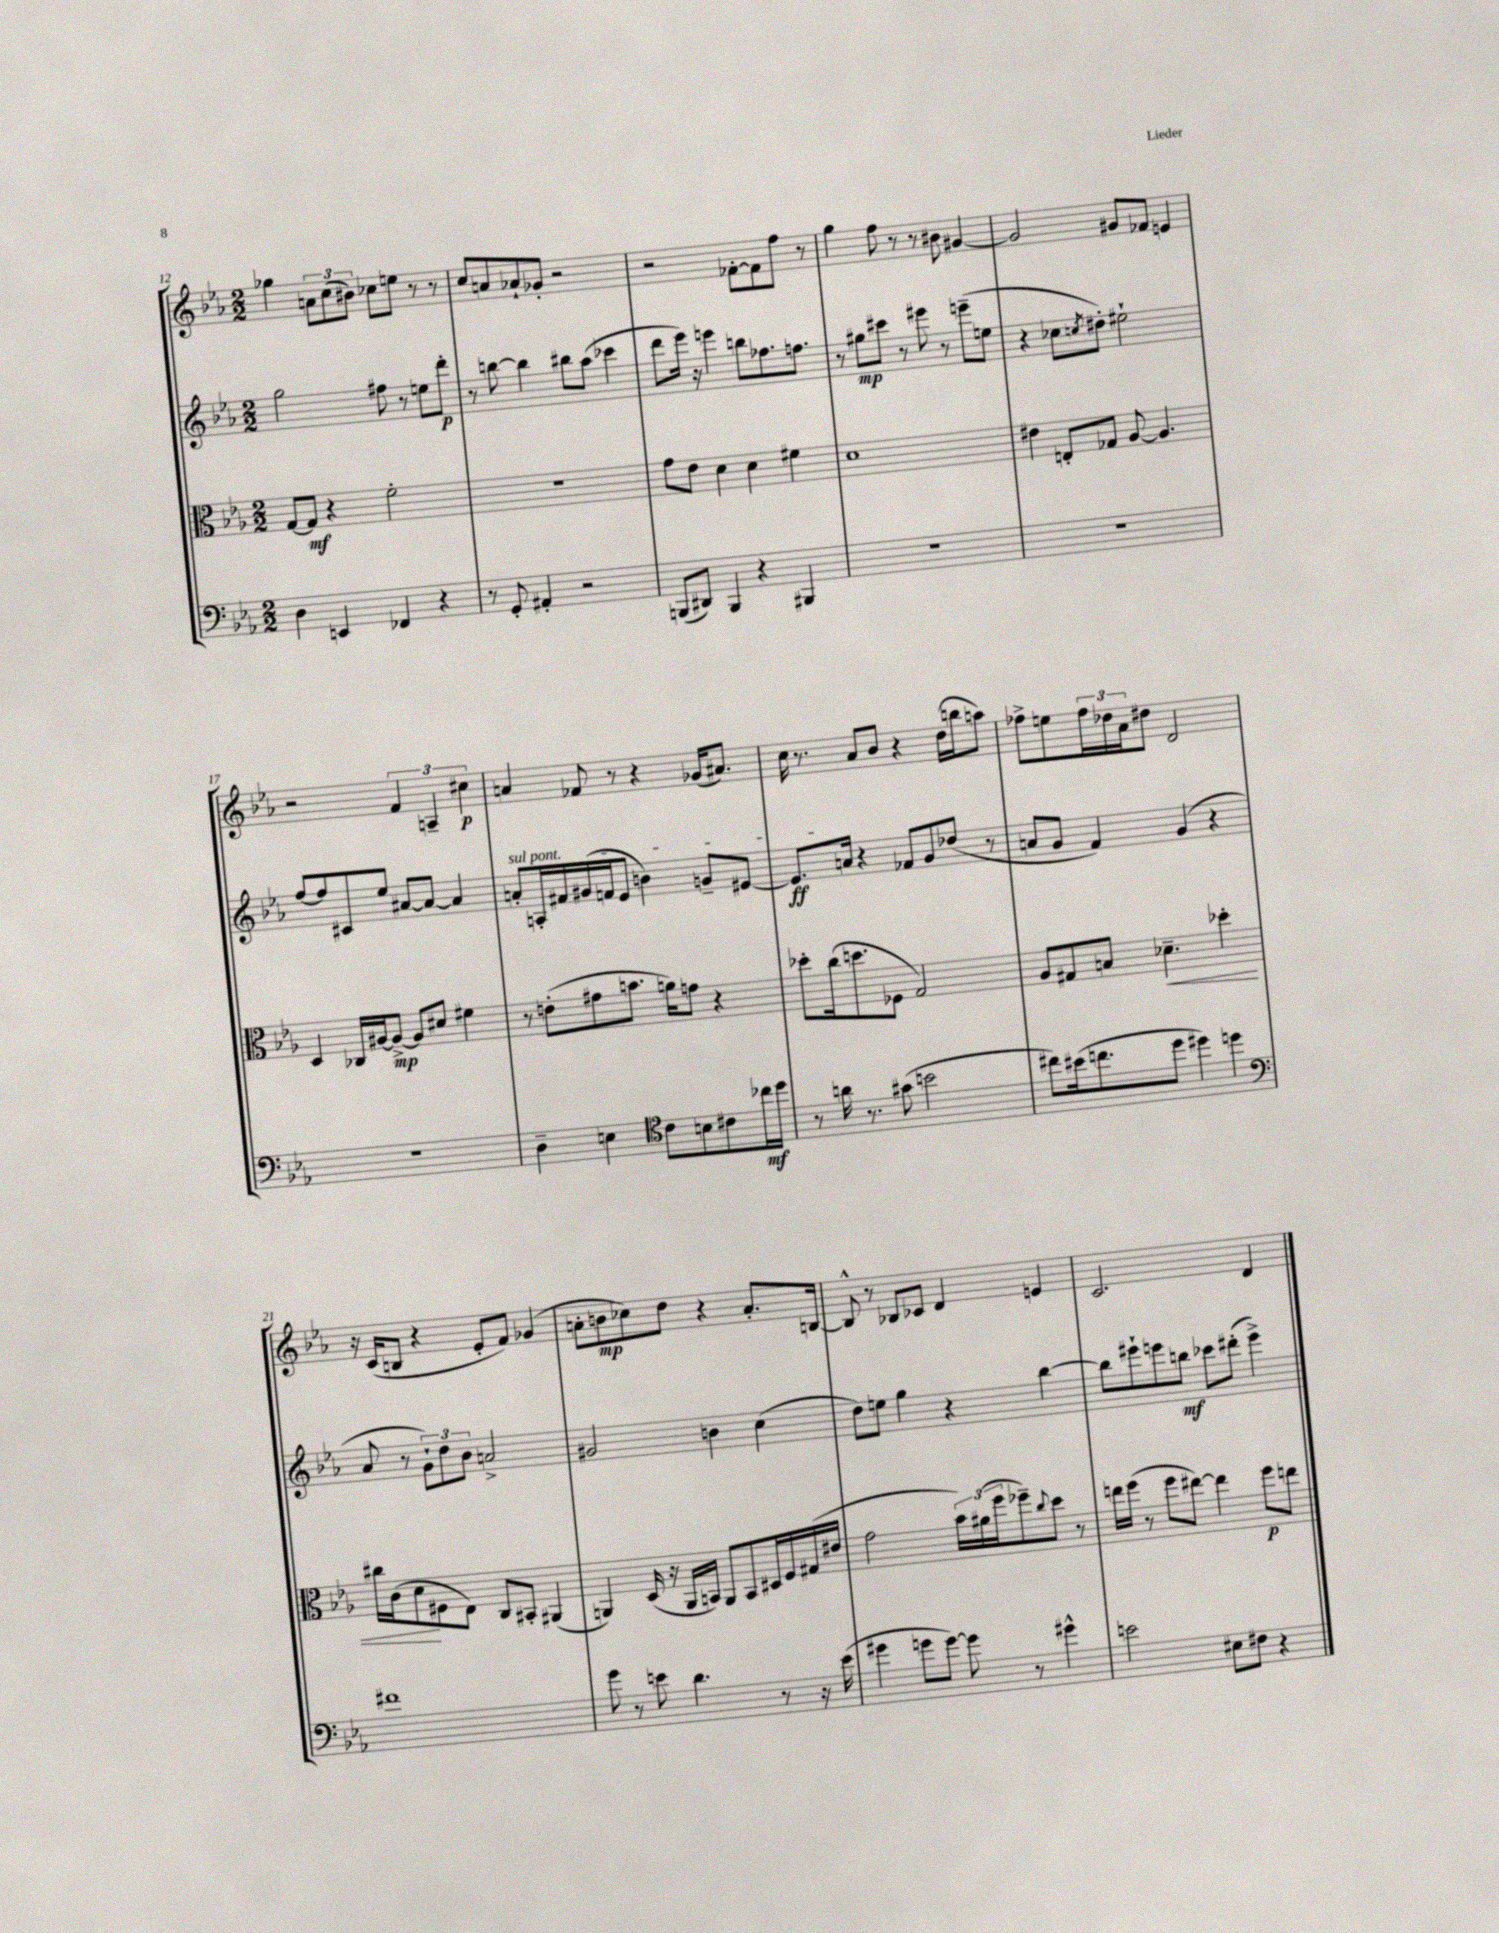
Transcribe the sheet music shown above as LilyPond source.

<<
\new StaffGroup <<
\new Staff = "s0" {
    \clef treble \key ees \major \numericTimeSignature \time 2/2
    ges''4 \tuplet 3/2 { a'8 c''8( bis'8) } ces''8 e''8 r8 r8 |
    c''8 a'8 aes'8-! ges'8-. r2 |
    r2 fes'8~-. fes'8 f''8 r8 |
    g''4 f''8 r8 r8 bis'8 gis'4~ |
    gis'2 gis'8 fes'8 e'4 |
    r2 \tuplet 3/2 { f'4 a4-- cis''4\p } |
    a'4 fes'8 r8 r4 ges'16( ais'8.) |
    c''16 r8. aes'8 bes'8 r4 d''16( b''16 a''8) |
    fes''8-> e''8 \tuplet 3/2 { fes''16 des''16 aes'16 } dis''8 d'2 |
    r16 c'16( b8 r4 ees'8-. f'8) ges'4( |
    a'8-. b'8\mp ces''8) d''8 r4 a'8.-. b16~ |
    b8-^ r8 bes8 ces'8 d'4 e'4 |
    c'2. d'4 \bar "|." |
}
\new Staff = "s1" {
    \clef treble \key ees \major \numericTimeSignature \time 2/2
    g''2 fis''8 r8 e''8 d'''8-.\p |
    r8 b''8~ b''4 bis''8 aes''8( ces'''4 |
    d'''8 ees'''16) r16 e'''4 b''8 fes''8. f''8. |
    r8 gis''8\mp cis'''8 r8 eis'''8 r8 e'''8--( e''8 |
    r4 ces''8 \acciaccatura { c''8 } dis''8-.) eis''2-! |
    f''8~ f''8 cis'8 ees''8 ais'8~ ais'8~ ais'4 |
    \once \override TextSpanner.bound-details.left.text = \markup { \italic "sul pont." } a'8-.\startTextSpan a16-. fis'16 gis'16( f'16 ees'8 b'4) g'8-- eis'8~ |
    eis'8.\ff a'16\stopTextSpan r4 fes'8 g'8 des''8( r8 |
    a'8 g'8 f'4) g'4( r4 |
    aes'8 r8 \tuplet 3/2 { g'8-!) d''8 bes'8 } a'2-> |
    gis'2 b'4 c''4( |
    d''8) e''8 g''4 r4 bes''4~ |
    bes''8 eis'''8-! e'''8 b''8\mf ces'''8 dis'''8-.( e'''4->) \bar "|." |
}
\new Staff = "s2" {
    \clef alto \key ees \major \numericTimeSignature \time 2/2
    g8~ g8\mf r4 f'2-. |
    r1 |
    g'8 ees'8 d'4 d'4 fis'4 |
    d'1 |
    eis'4 e8-. ges8 aes8~ aes4. |
    d4 ces16 ais16~ ais8~->\mp ais8 dis'8 fis'4 |
    r8 e'8-.( gis'8 b'8. a'16) g'8 r4 |
    des''8-. c''16( d''8. fes8 g2) |
    aes8 gis8 b8 des'4.--\< des''4-. |
    cis''16 c'16( d'8\! fis8 ees8) c8 bis,8-. ais,4( |
    a,4) d16( r16 a,16 b,16) a,8 b,8 dis16 f16 gis16( eis'16 |
    g'2 \tuplet 3/2 { bes'16) ais'16( f''16 } fes''8--) \appoggiatura { c''8 } d''8 r8 |
    e''16 f''16( r8 f''8 eis''8~) eis''4 f''8\p e''8 \bar "|." |
}
\new Staff = "s3" {
    \clef bass \key ees \major \numericTimeSignature \time 2/2
    d4 e,4 fes,4 r4 |
    r8 g,8-. ais,4-. r2 |
    b,,8( dis,8) b,,4 r4 bis,,4 |
    R1 |
    R1 |
    R1 |
    d4-- e4 \clef tenor c'8 b8 cis'8 ces''16\mf d''16 |
    r8 a'16 r8. gis'8( b'2 |
    cis''8) bis'16( c''8. d''8 dis''4) d''4 |
    \clef bass fis'1 |
    g'8 r8 e'8 d'4. r8 r16 e'16( |
    gis'4 g'8 g'8~) g'8 r8 gis'4-^ |
    e'2 eis8 fis8 r4 \bar "|." |
}
>>
>>
\layout { \context { \Score currentBarNumber = #12 } }
